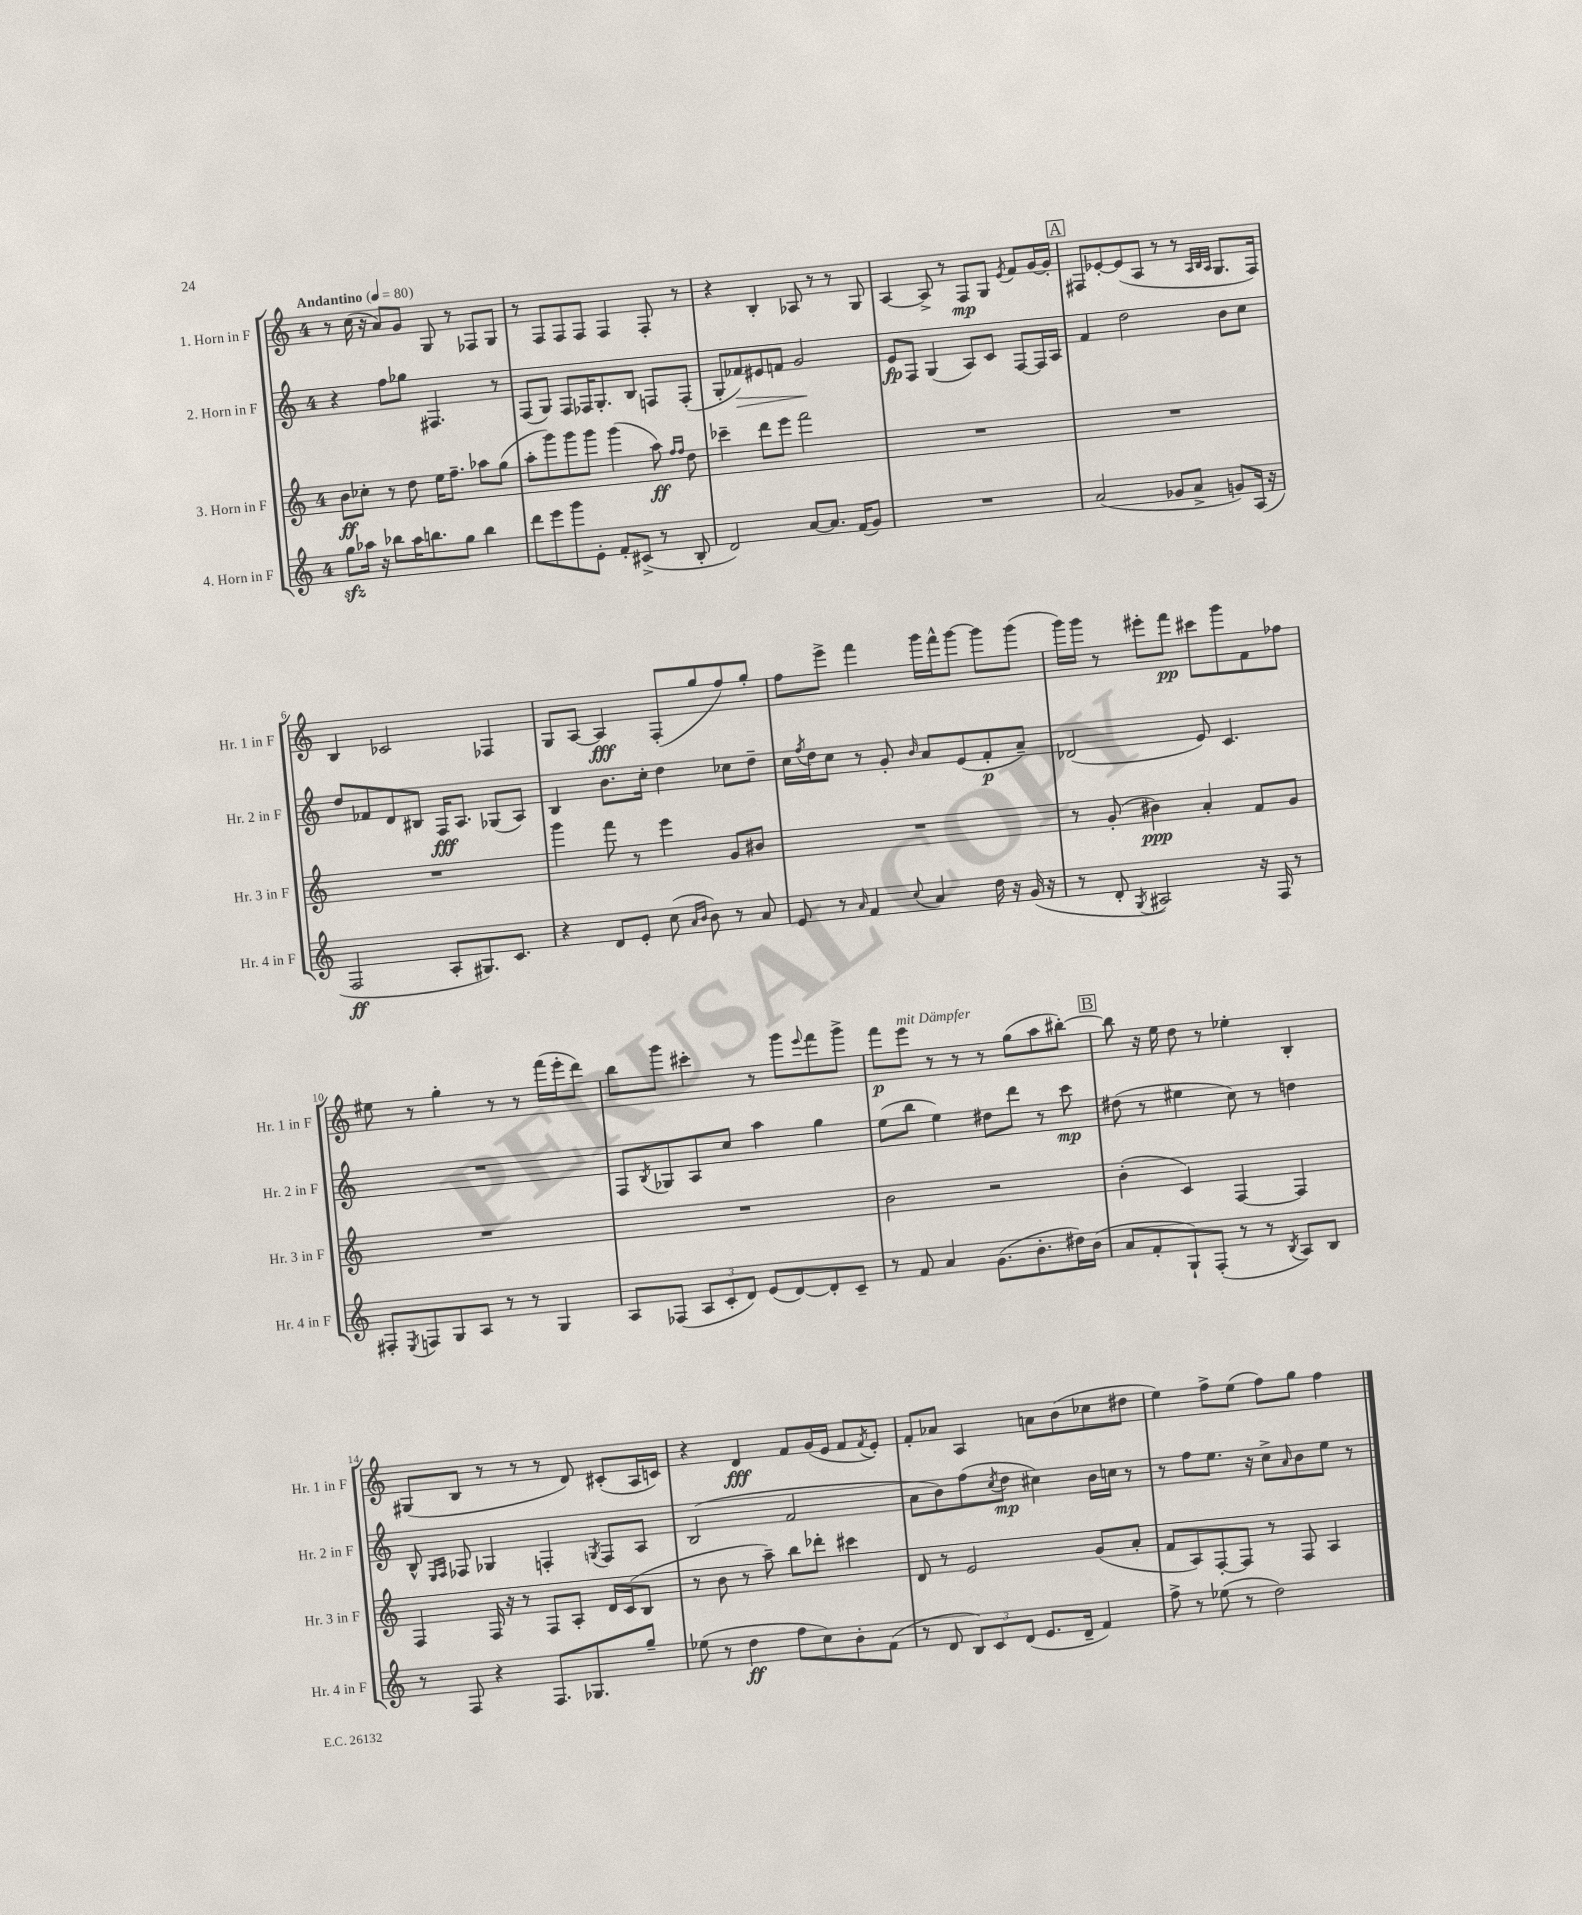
<<
\new StaffGroup <<
\new Staff = "s0" \with { instrumentName = "1. Horn in F" shortInstrumentName = "Hr. 1 in F" } {
    \clef treble \key c \major \once \override Staff.TimeSignature.style = #'single-digit \time 4/4 \tempo "Andantino" 4 = 80
    r8 c''16( r16 a'8) g'8 g8 r8 fes8 g8 |
    r8 f8 f8 f8 f4 f8-. r8 |
    r4 b4-. aes8 r8 r8 g8 |
    a4~ a8-> r8 f8\mp g8 \acciaccatura { e'8 } f'8 g'16~ g'16-. |
    \mark \markup { \box "A" } fis8 ees'8~-. ees'8( a8 r8 r8 \grace { a32 b32 a32 } g8. fis16) |
    b4 ces'2 fes4 |
    g8 a8~ a4\fff f8-.( g''8 f''8) g''8-. |
    f''8 e'''8-> f'''4 g'''16 f'''16-^ g'''8~ g'''8 g'''8( |
    g'''16) g'''16 r8 eis'''8-. f'''8\pp cis'''8 g'''8 f'8 fes''8 |
    eis''8 r8 g''4-. r8 r8 f'''16( e'''16-. d'''8) |
    b''8 g'''8 cis'''4-. r8 g'''8 \appoggiatura { e'''8 } f'''8 g'''8-> |
    f'''8\p e'''8^\markup { \italic "mit Dämpfer" } r8 r8 r8 g''8( a''8 bis''8~-.) |
    \mark \markup { \box "B" } bis''8 r16 e''16 d''8 r8 ees''4-. b4-. |
    gis8( b8 r8 r8 r8 d'8) cis'8-.( a16 c'16) |
    r4 d'4\fff f'8 g'16( e'16 f'8 \acciaccatura { f'8 } e'8-.) |
    f'8-. aes'8 a4 a'8 b'8( ces''8 dis''8 |
    e''4) f''8-> e''8( f''8) g''8 f''4 \bar "|." |
}
\new Staff = "s1" \with { instrumentName = "2. Horn in F" shortInstrumentName = "Hr. 2 in F" } {
    \clef treble \key c \major \once \override Staff.TimeSignature.style = #'single-digit \time 4/4
    r4 f''8 ges''8 fis4. r8 |
    f8( g8) f8 fes16 g8.-. b8 f8 f8-.( |
    g8-. fes'8\>) eis'8 f'8 g'2\! |
    e'8\fp f8 g4( a8) c'8 f8~ f16 a16 |
    \mark \markup { \box "A" } f'4 d''2 b'8 c''8 |
    d''8 fes'8 d'8 bis8 f16\fff a8. ges8( a8) |
    b4 b'8. c''16-. d''4 ces''8 d''8-- |
    c''16 \acciaccatura { f''8 } d''16 c''8 r8 g'8-. \grace { b'16 } a'8 e'8( f'8-.\p a'8--) |
    des'2( e'8) c'4. |
    R1 |
    f8 \acciaccatura { b8 } ges8 a8 c''8 a''4 g''4 |
    e''8( b''8 e''4) dis''8 d'''8 r8 c'''8\mp |
    \mark \markup { \box "B" } dis''8( r8 eis''4 c''8) r8 d''4 |
    b8-^ \grace { e16 f16 } fes8 ges4 f4-. \acciaccatura { g8 } f8 a8 |
    b2( f'2 |
    a'8 b'8) f''8( \acciaccatura { c''8 } d''8\mp cis''4) b'16 c''16 r8 |
    r8 f''8 e''8. r16 c''8-> \grace { a'16 } b'8 e''8 r8 \bar "|." |
}
\new Staff = "s2" \with { instrumentName = "3. Horn in F" shortInstrumentName = "Hr. 3 in F" } {
    \clef treble \key c \major \once \override Staff.TimeSignature.style = #'single-digit \time 4/4
    b'8\ff ces''8-. r8 d''8 e''16 f''8.-- aes''8 g''8( |
    a''8-. g'''8) g'''8 g'''8 g'''4( a''8\ff) \grace { f''16 f''16 } d''8 |
    ces'''4-- d'''8 e'''8 f'''2 |
    R1 |
    \mark \markup { \box "A" } R1 |
    R1 |
    g'''4 f'''8 r8 e'''4 g'8 bis'8 |
    R1 |
    r8 g'8-.( bis'4\ppp) a'4-. f'8 g'8 |
    R1 |
    R1 |
    b'2 r2 |
    \mark \markup { \box "B" } b'4-.( c'4) f4~ f4 |
    f4 f16 r16 r8 f8 a8-. d'16 c'16( b8 |
    r8 b'8 r8 a''8--) b''8 des'''8-. cis'''4 |
    d'8 r8 e'2 g'8( a'8-. |
    f'8 a8) f8~-. f8 r8 f8 a4 \bar "|." |
}
\new Staff = "s3" \with { instrumentName = "4. Horn in F" shortInstrumentName = "Hr. 4 in F" } {
    \clef treble \key c \major \once \override Staff.TimeSignature.style = #'single-digit \time 4/4
    g''8\sfz aes''16 r16 bes''8 aes''16 b''8. g''8 b''4 |
    d'''8 e'''8 g'''8 e'8-. f'8-. cis'8->( r8 b8-. |
    d'2) a'8~ a'8. f'16( g'8) |
    R1 |
    \mark \markup { \box "A" } a'2( ges'8 a'8-> g'8) a16( r16 |
    f2\ff a8-. gis8.) c'8. |
    r4 d'8 e'8-. c''8( \grace { a'16 b'16 } b'8) r8 a'8 |
    e'8 r8 \grace { a'16 } f'4 \appoggiatura { c''8 } a'4 d''16 r16 g'16( r16 |
    r8 d'8-. \acciaccatura { g8 } ais2) r16 f16 r8 |
    fis8-. \acciaccatura { e8 } f8 g8 a8 r8 r8 g4 |
    a8 fes8( \tuplet 3/2 { a8 c'8-. d'8) } e'8( d'8~) d'8-. c'8-- |
    r8 f'8 a'4 g'8.( b'8.-. dis''16) b'16( |
    \mark \markup { \box "B" } a'8 f'8-. g8-!) f8-.( r8 r8 \acciaccatura { b8 } a8) b8 |
    r8 f8 r4 f8. ges8. g''8-- |
    ees''8( r8 d''4\ff f''8 c''8) b'8-. f'8( |
    r8 d'8 \tuplet 3/2 { b8) c'8 d'8( } e'8. d'16-- f'4) |
    f''8-> r8 ees''8( r8 d''2) \bar "|." |
}
>>
>>
